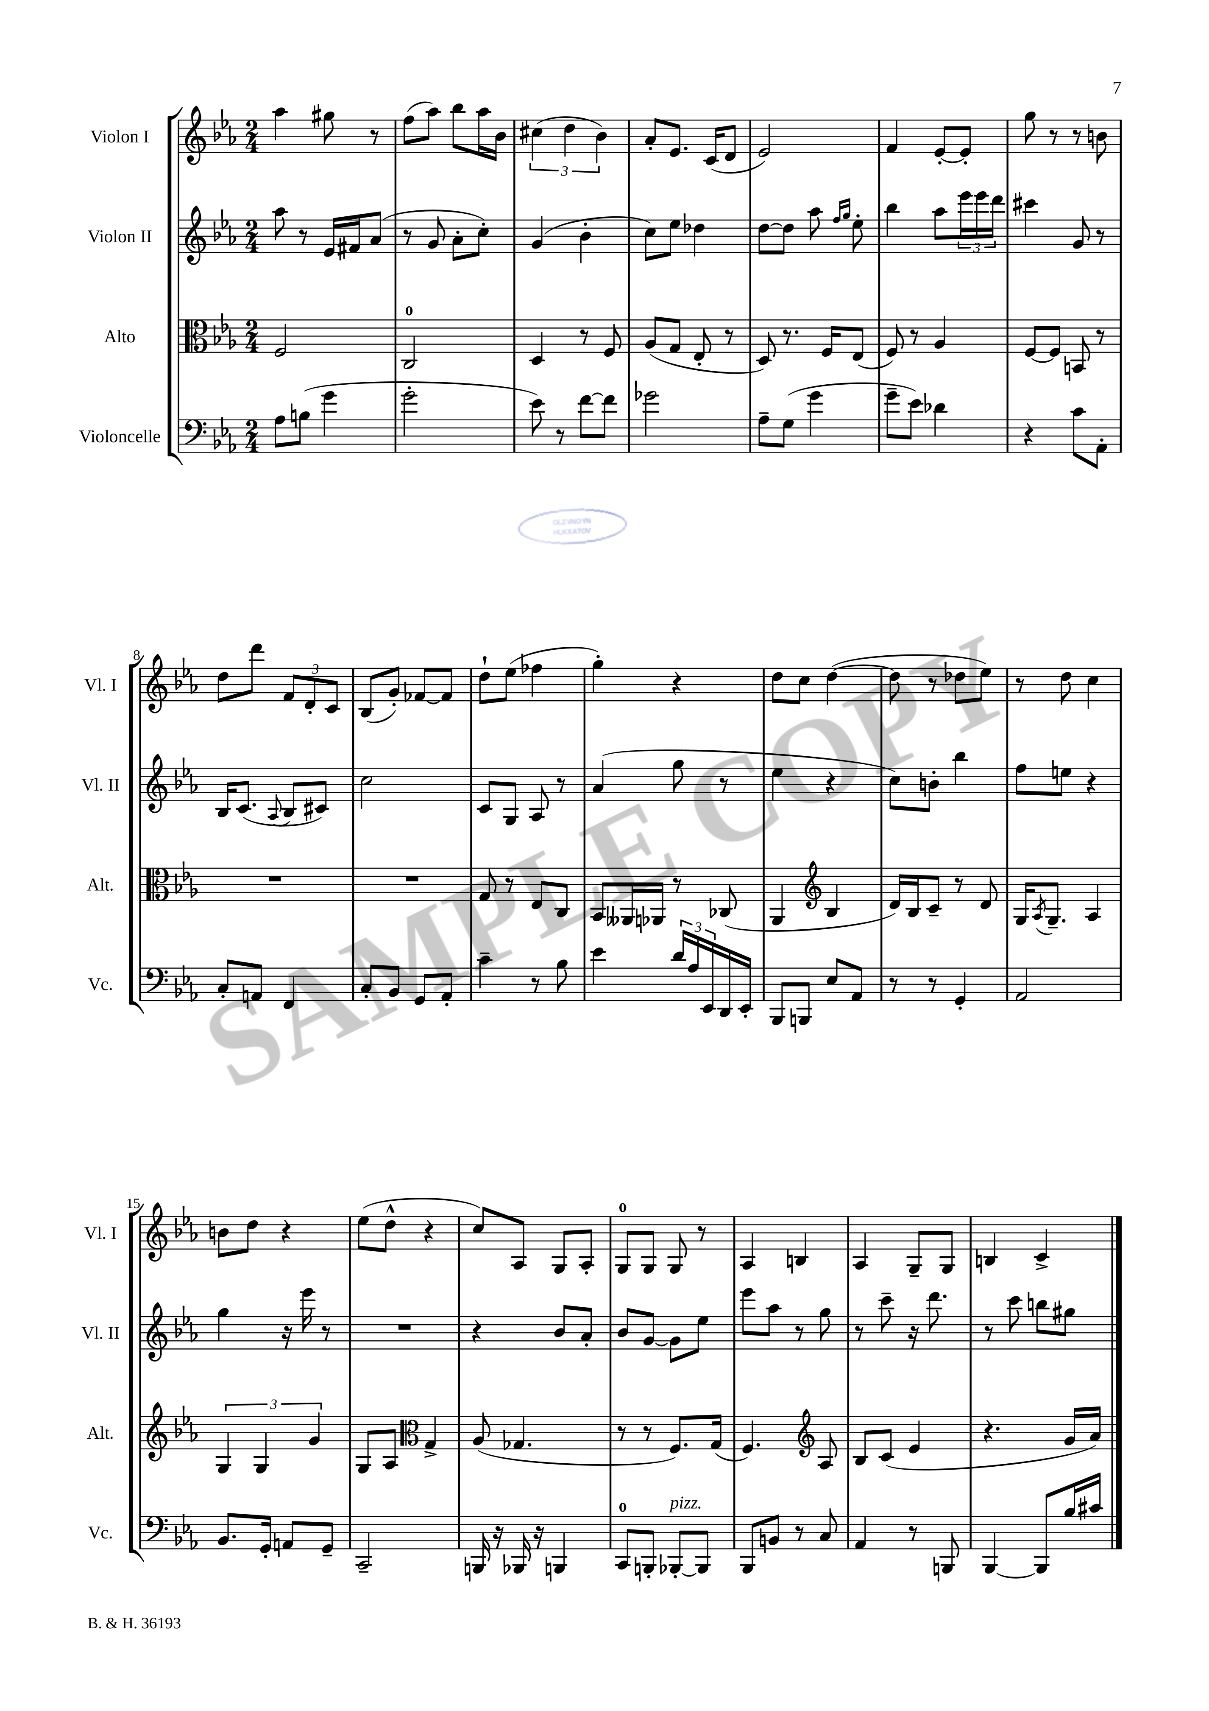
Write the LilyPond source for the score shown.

<<
\new StaffGroup <<
\new Staff = "s0" \with { instrumentName = "Violon I" shortInstrumentName = "Vl. I" } {
    \clef treble \key ees \major \numericTimeSignature \time 2/4
    aes''4 gis''8 r8 |
    f''8( aes''8) bes''8 aes''16 bes'16 |
    \tuplet 3/2 { cis''4( d''4 bes'4) } |
    aes'8-. ees'8. c'16( d'8 |
    ees'2) |
    f'4 ees'8~-. ees'8-. |
    g''8 r8 r8 b'8 |
    d''8 d'''8 \tuplet 3/2 { f'8 d'8-. c'8 } |
    bes8( g'8-.) fes'8~ fes'8 |
    d''8-! ees''8( fes''4 |
    g''4-.) r4 |
    d''8 c''8 d''4~( |
    d''8 r8 des''8 ees''8) |
    r8 d''8 c''4 |
    b'8 d''8 r4 |
    ees''8( d''8-^ r4 |
    c''8) aes8 g8 aes8-. |
    g8-0 g8 g8 r8 |
    aes4 b4 |
    aes4 g8-- g8 |
    b4 c'4-> \bar "|." |
}
\new Staff = "s1" \with { instrumentName = "Violon II" shortInstrumentName = "Vl. II" } {
    \clef treble \key ees \major \numericTimeSignature \time 2/4
    aes''8 r8 ees'16 fis'16 aes'8( |
    r8 g'8 aes'8-. c''8-.) |
    g'4( bes'4-. |
    c''8) ees''8 des''4 |
    d''8~ d''8 aes''8 \grace { f''16 g''16 } ees''8-. |
    bes''4 aes''8 \tuplet 3/2 { ees'''16 ees'''16 d'''16 } |
    cis'''4 g'8 r8 |
    bes16 c'8.( \appoggiatura { aes8 } bes8 cis'8) |
    c''2 |
    c'8 g8 aes8 r8 |
    aes'4( g''8 r8 |
    ees''4 r4 |
    c''8) b'8-. bes''4 |
    f''8 e''8 r4 |
    g''4 r16 ees'''16 r8 |
    R2 |
    r4 bes'8 aes'8-. |
    bes'8 g'8~ g'8 ees''8 |
    ees'''8 aes''8 r8 g''8 |
    r8 c'''8-- r16 d'''8. |
    r8 c'''8 b''8 gis''8 \bar "|." |
}
\new Staff = "s2" \with { instrumentName = "Alto" shortInstrumentName = "Alt." } {
    \clef alto \key ees \major \numericTimeSignature \time 2/4
    f2 |
    c2-0 |
    d4 r8 f8 |
    aes8( g8 ees8-. r8 |
    d8) r8. f16 ees8( |
    f8) r8 aes4 |
    f8~ f8 b,8 r8 |
    R2 |
    R2 |
    g8 r8 ees8 c8 |
    bes,8 aeses,16 aes,16 r8 ces8( |
    aes,4 \clef treble bes4 |
    d'16) bes16 c'8-- r8 d'8 |
    g16 \acciaccatura { aes8 } g8.-- aes4 |
    \tuplet 3/2 { g4 g4 g'4 } |
    g8 aes8 \clef alto g4-> |
    aes8( ges4. |
    r8 r8 f8.) g16( |
    f4.) \clef treble aes8 |
    bes8 c'8( ees'4 |
    r4. g'16 aes'16) \bar "|." |
}
\new Staff = "s3" \with { instrumentName = "Violoncelle" shortInstrumentName = "Vc." } {
    \clef bass \key ees \major \numericTimeSignature \time 2/4
    aes8 b8( g'4 |
    g'2-. |
    ees'8) r8 f'8~ f'8 |
    ges'2 |
    aes8-- g8( g'4 |
    g'8-- ees'8) des'4 |
    r4 c'8 aes,8-. |
    c8-. a,8 f,4 |
    c8-. bes,8 g,8 aes,8-. |
    c'4-- r8 bes8 |
    ees'4 \tuplet 3/2 { d'16 aes16 ees,16 } d,16 ees,16-. |
    bes,,8 b,,8 ees8 aes,8 |
    r8 r8 g,4-. |
    aes,2 |
    bes,8. g,16-. a,8 g,8-- |
    c,2-- |
    b,,16 r16 bes,,16 r16 b,,4 |
    c,8-0 b,,8-. bes,,8~-.^\markup { \italic "pizz." } bes,,8 |
    bes,,8 b,8 r8 c8 |
    aes,4 r8 b,,8 |
    bes,,4~ bes,,8 bes16 cis'16 \bar "|." |
}
>>
>>
